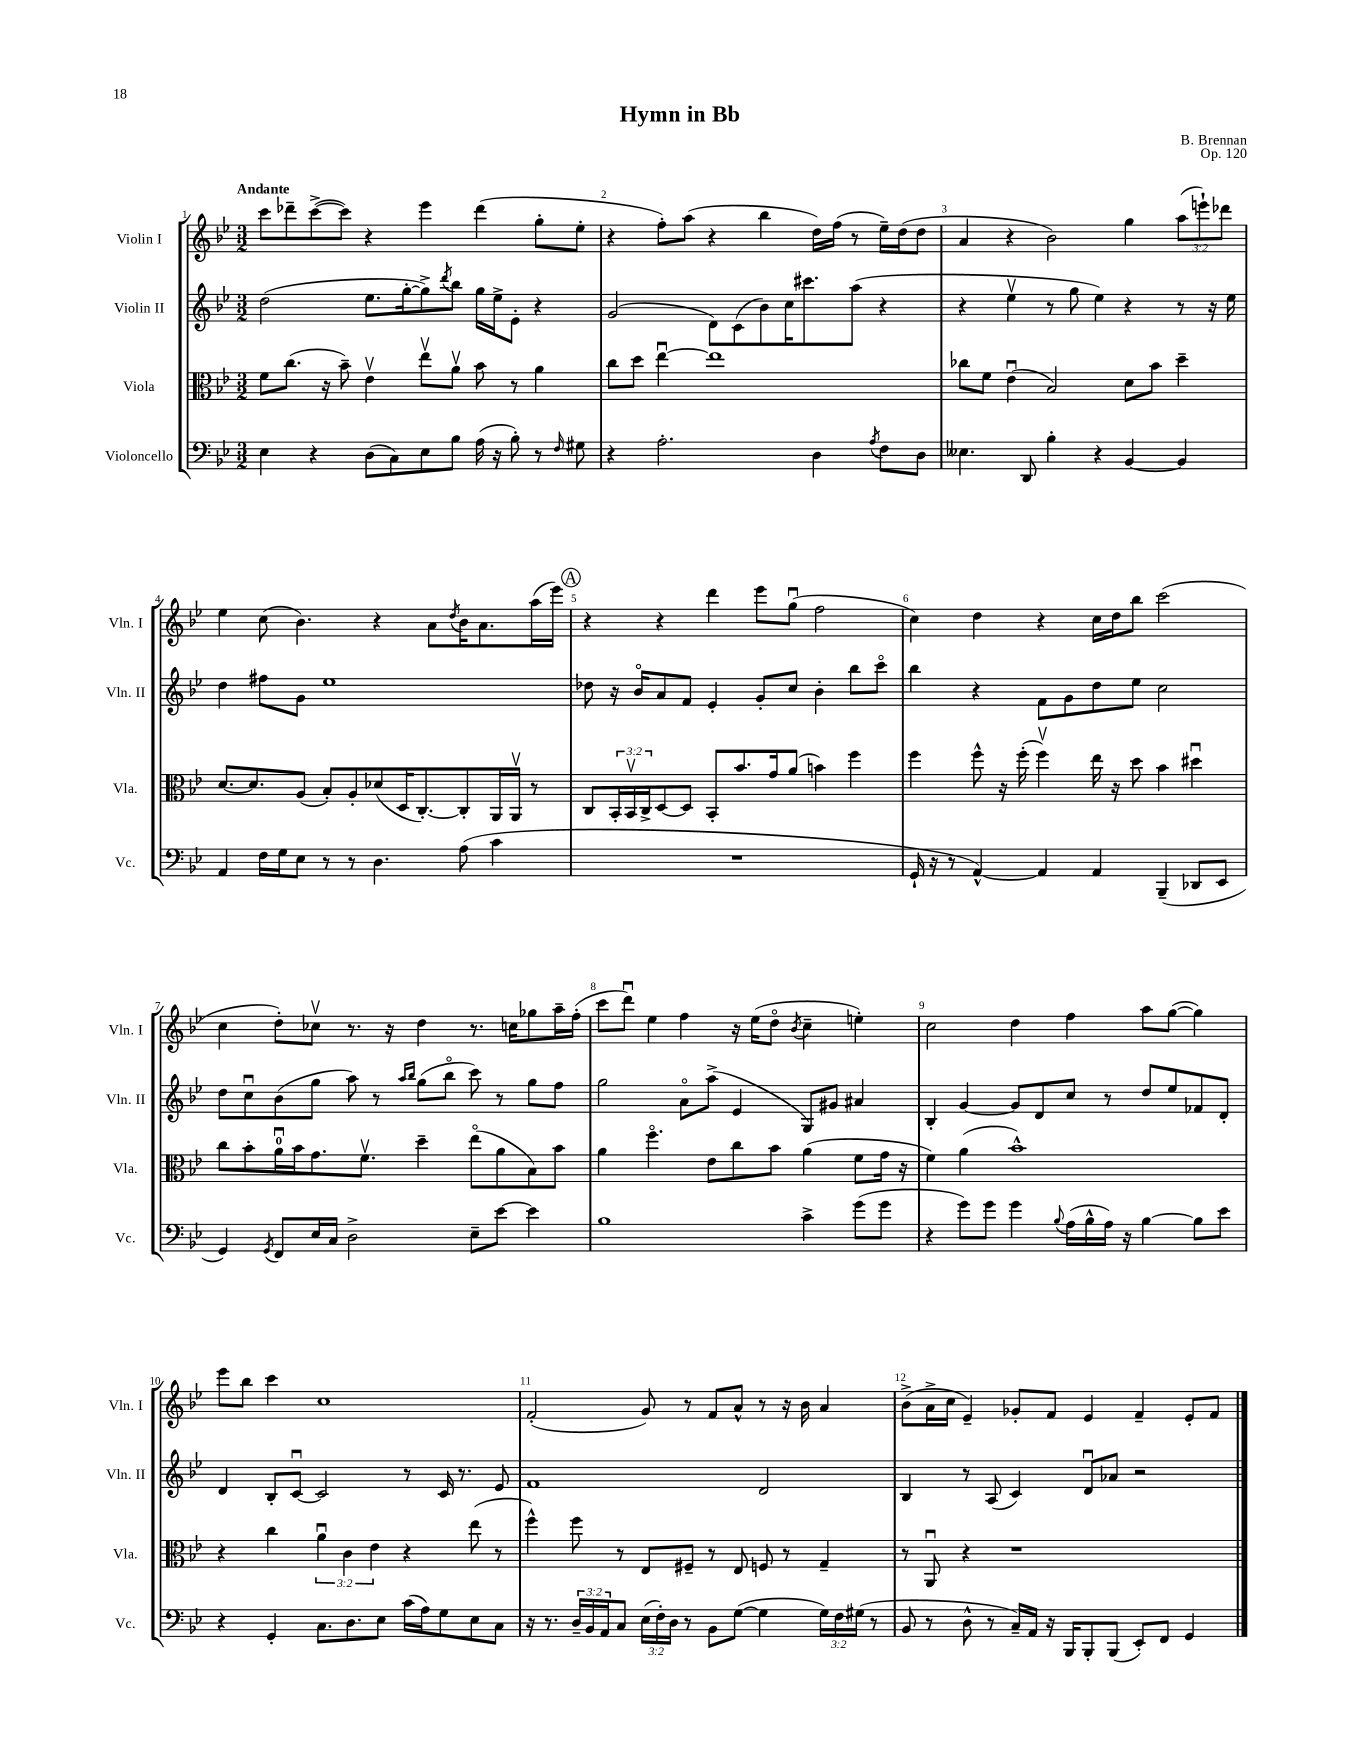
\header { title = "Hymn in Bb" composer = "B. Brennan" opus = "Op. 120" }
<<
\new StaffGroup <<
\new Staff = "s0" \with { instrumentName = "Violin I" shortInstrumentName = "Vln. I" } {
    \clef treble \key bes \major \numericTimeSignature \time 3/2 \override Staff.TupletNumber.text = #tuplet-number::calc-fraction-text \tempo "Andante"
    c'''8 des'''8-- c'''8~->( c'''8) r4 ees'''4 des'''4( g''8-. ees''8-. |
    r4 f''8-.) a''8( r4 bes''4 d''16) f''16( r8 ees''16--) d''16( d''8 |
    a'4 r4 bes'2) g''4 \tuplet 3/2 { a''8( e'''8-!) des'''8 } |
    ees''4 c''8( bes'4.) r4 a'8 \acciaccatura { d''8 } bes'16 a'8. a''16( ees'''16) |
    \mark \markup { \circle "A" } r4 r4 d'''4 ees'''8 g''8\downbow( f''2 |
    c''4) d''4 r4 c''16 d''16 bes''8 c'''2( |
    c''4 d''8-.) ces''8\upbow r8. r16 d''4 r8. c''16 ges''8 a''16-- f''16-.( |
    c'''8 d'''8\downbow) ees''4 f''4 r16 ees''16( d''8\flageolet \acciaccatura { bes'8 } c''4-- e''4-.) |
    c''2 d''4 f''4 a''8 g''8~( g''4) |
    ees'''8 bes''8 c'''4 c''1 |
    f'2-.( g'8) r8 f'8 a'8-^ r8 r16 bes'16 a'4 |
    bes'8->( a'16-> c''16 ees'4--) ges'8-. f'8 ees'4 f'4-- ees'8-. f'8 \bar "|." |
}
\new Staff = "s1" \with { instrumentName = "Violin II" shortInstrumentName = "Vln. II" } {
    \clef treble \key bes \major \numericTimeSignature \time 3/2
    d''2( ees''8. g''16~-. g''8->) \acciaccatura { d'''8 } bes''8 g''16 ees''16-> ees'8-. r4 |
    g'2( d'8) c'8( bes'8) c''16 cis'''8. a''8( r4 |
    r4 ees''4\upbow r8 g''8 ees''4) r4 r8 r16 ees''16 |
    d''4 fis''8 g'8 ees''1 |
    \mark \markup { \circle "A" } des''8 r16 bes'16\flageolet a'8 f'8 ees'4-. g'8-. c''8 bes'4-. bes''8 c'''8\flageolet |
    bes''4 r4 f'8 g'8 d''8 ees''8 c''2 |
    d''8 c''8\downbow bes'8( g''8 a''8) r8 \grace { a''16 bes''16 } g''8( bes''8\flageolet c'''8) r8 g''8 f''8 |
    g''2 a'8\flageolet a''8->( ees'4 g8) gis'8 ais'4 |
    bes4-. g'4~ g'8 d'8 c''8 r8 d''8 ees''8 fes'8 d'8-. |
    d'4 bes8-. c'8~\downbow c'2 r8 c'16 r8. ees'8 |
    f'1 d'2 |
    bes4 r8 a8( c'4) d'8\downbow aes'8 r2 \bar "|." |
}
\new Staff = "s2" \with { instrumentName = "Viola" shortInstrumentName = "Vla." } {
    \clef alto \key bes \major \numericTimeSignature \time 3/2 \override Staff.TupletNumber.text = #tuplet-number::calc-fraction-text
    f'8 c''8.( r16 bes'8--) ees'4\upbow ees''8\upbow a'8\upbow bes'8 r8 a'4 |
    c''8 d''8 ees''4~\downbow ees''1 |
    ces''8 f'8 ees'4\downbow( bes2) d'8 bes'8 d''4-- |
    d'8.~ d'8. a8( bes8-.) a8-. des'8( d16 c8.~-.) c8-. a,16 a,16\upbow r8 |
    \mark \markup { \circle "A" } c8 \tuplet 3/2 { bes,16-. bes,16\upbow c16-> } d8~ d8 bes,8-. bes'8. g'16 a'8( b'4) f''4 |
    f''4 f''8-^ r16 f''16-.( f''4\upbow) ees''16 r16 d''8 bes'4 dis''4\downbow |
    c''8 bes'8-. a'16-0\downbow bes'16 g'8. f'8.\upbow d''4-- ees''8\flageolet( a'8 bes8) bes'8 |
    a'4 f''4.\flageolet ees'8 c''8 bes'8 a'4( f'8 g'16 r16 |
    f'4) a'4( bes'1-^) |
    r4 c''4 \tuplet 3/2 { a'4\downbow c'4 ees'4 } r4 ees''8( r8 |
    f''4-^) f''8 r8 ees8 fis8-- r8 ees8 f8 r8 g4-- |
    r8 a,8\downbow r4 r1 \bar "|." |
}
\new Staff = "s3" \with { instrumentName = "Violoncello" shortInstrumentName = "Vc." } {
    \clef bass \key bes \major \numericTimeSignature \time 3/2 \override Staff.TupletNumber.text = #tuplet-number::calc-fraction-text
    ees4 r4 d8( c8) ees8 bes8 a16( r16 bes8-.) r8 \grace { f16 } gis8 |
    r4 a2.-. d4 \acciaccatura { a8 } f8 d8 |
    eeses4. d,8 bes4-. r4 bes,4~ bes,4 |
    a,4 f16 g16 ees8 r8 r8 d4. a8( c'4 |
    \mark \markup { \circle "A" } R1. |
    g,16-! r16 r8 a,4~-^) a,4 a,4 bes,,4--( des,8 ees,8 |
    g,4) \acciaccatura { g,8 } f,8 ees16 c16 d2-> ees8-- ees'8~ ees'4 |
    bes1 c'4-> g'8( g'8 |
    r4 g'8) g'8 g'4 \appoggiatura { bes8 } a16( bes16-^ a16) r16 bes4~ bes8 ees'8 |
    r4 g,4-. c8. d8. ees8 c'16( a16) g8 ees8 c8 |
    r16 r8. \tuplet 3/2 { d16-- bes,16 a,16 } c8 \tuplet 3/2 { ees16( f16-.) d16 } r8 bes,8 g8~( g4 \tuplet 3/2 { g16) f16 gis16( } r8 |
    bes,8 r8 d8-^ r8 c16--) a,16 r16 bes,,16 bes,,8-. bes,,8( ees,8-.) f,8 g,4 \bar "|." |
}
>>
>>
\layout { \context { \Score \override BarNumber.break-visibility = ##(#f #t #t) barNumberVisibility = #all-bar-numbers-visible } }
